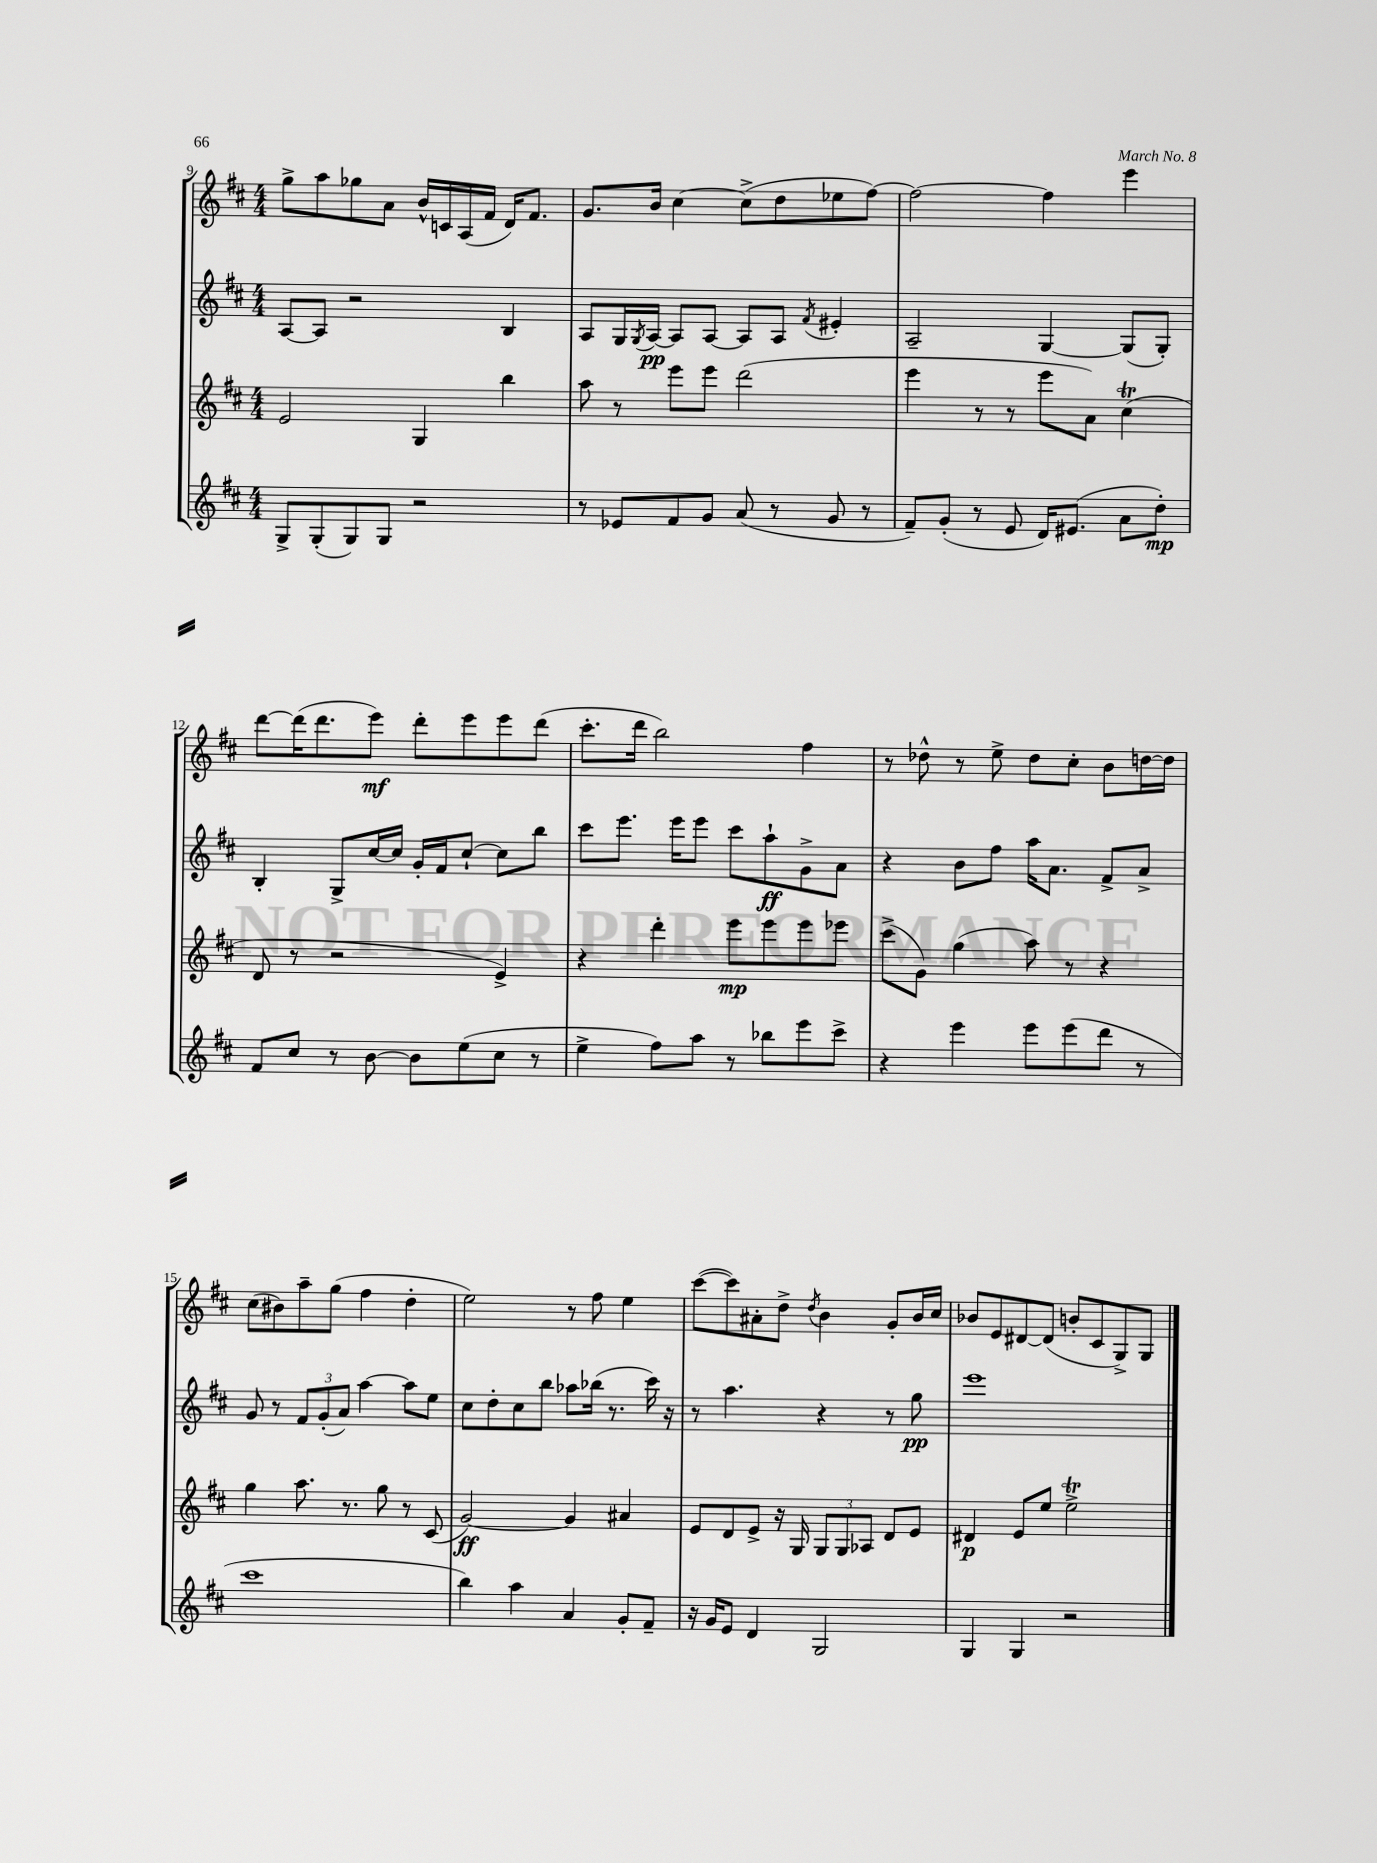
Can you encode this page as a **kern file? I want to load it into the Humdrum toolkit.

**kern	**kern	**kern	**kern
*staff4	*staff3	*staff2	*staff1
*clefG2	*clefG2	*clefG2	*clefG2
*k[f#c#]	*k[f#c#]	*k[f#c#]	*k[f#c#]
*M4/4	*M4/4	*M4/4	*M4/4
8G^	2e	[8A	8gg^
(8G'	.	8A]	8aa
8G)	.	2r	8gg-
8G	.	.	8a
2r	4G	.	16b^^
.	.	.	16c
.	.	.	(16A
.	.	.	16f#
.	4bb	4B	16d)
.	.	.	8.f#
=	=	=	=
8r	8aa	8A	8.g
8e-	8r	16G	.
.	.	8qG	.
.	.	[16A	16b
8f#	8eee	8A]	[4cc#
8g	8eee	[8A	.
(8a	(2ddd	8A]	(8cc#^]
8r	.	8A	8dd
.	.	8qf#	.
8g	.	4e#'	8ee-
8r	.	.	[8ff#)
=	=	=	=
8f#~)	4eee	2A~	2ff#_
(8g'	.	.	.
8r	8r	.	.
8e	8r	.	.
16d)	8eee	[4G	4ff#]
(8.e#	.	.	.
.	8a)	.	.
8a	(4cc#	(8G]	4eee
8dd')	.	8G')	.
=	=	=	=
8f#	8d	4B'	[8ddd
8cc#	8r	.	(16ddd]
.	.	.	8.ddd
8r	2r	8G^	.
[8b	.	[16cc#	8eee)
.	.	16cc#]	.
8b]	.	16g'	8ddd'
.	.	16f#	.
(8ee	.	[8cc#`	8eee
8cc#	4e^)	8cc#]	8eee
8r	.	8bb	(8ddd
=	=	=	=
4ee^	4r	8ccc#	8.ccc#'
.	.	8.eee	.
.	.	.	16ddd
8ff#)	4ddd'	.	2bb)
.	.	16eee	.
8aa	.	8eee	.
8r	8eee	8ccc#	.
8bb-	8eee	8aa`	.
8eee	8eee	8g^	4ff#
8ccc#^	8eee-	8a	.
=	=	=	=
4r	(8ccc#^	4r	8r
.	8g)	.	8dd-^^
4eee	(4gg	8b	8r
.	.	8ff#	8ee^
8eee	8aa)	16aa	8dd-
.	.	8.a	.
(8eee	8r	.	8cc#'
8ddd	4r	8f#^	8b
8r	.	8a^	[16dd
.	.	.	16dd]
=	=	=	=
1ccc#	4gg	8g	(8cc#
.	.	8r	8b#)
.	8.aa	12f#	8aa~
.	.	(12g'	.
.	.	.	(8gg
.	.	12a)	.
.	8.r	.	.
.	.	[4aa	4ff#
.	8gg	.	.
.	8r	8aa]	4dd'
.	(8c#	8ee	.
=	=	=	=
4bb)	[2g)	8cc#	2ee)
.	.	8dd'	.
4aa	.	8cc#	.
.	.	8bb	.
4a	4g]	8aa-	8r
.	.	(16bb-	8ff#
.	.	8.r	.
8g'	4a#	.	4ee
8f#~	.	16ccc#)	.
.	.	16r	.
=	=	=	=
16r	8e	8r	([8ccc#
16g	.	.	.
8e	8d	4.aa	8ccc#])
4d	8e^	.	8a#'
.	16r	.	8dd^
.	16G	.	.
.	.	.	8qdd
2G	12G	4r	4b
.	12G	.	.
.	12A-	.	.
.	8d	8r	8g'
.	8e	8gg	16b
.	.	.	16cc#
=	=	=	=
4G	4d#	1eee	8b-
.	.	.	8e
4G	8e	.	[8d#
.	8ee	.	(8d#]
2r	2ee^	.	8b'
.	.	.	8c#
.	.	.	8G^)
.	.	.	8G
==	==	==	==
*-	*-	*-	*-
